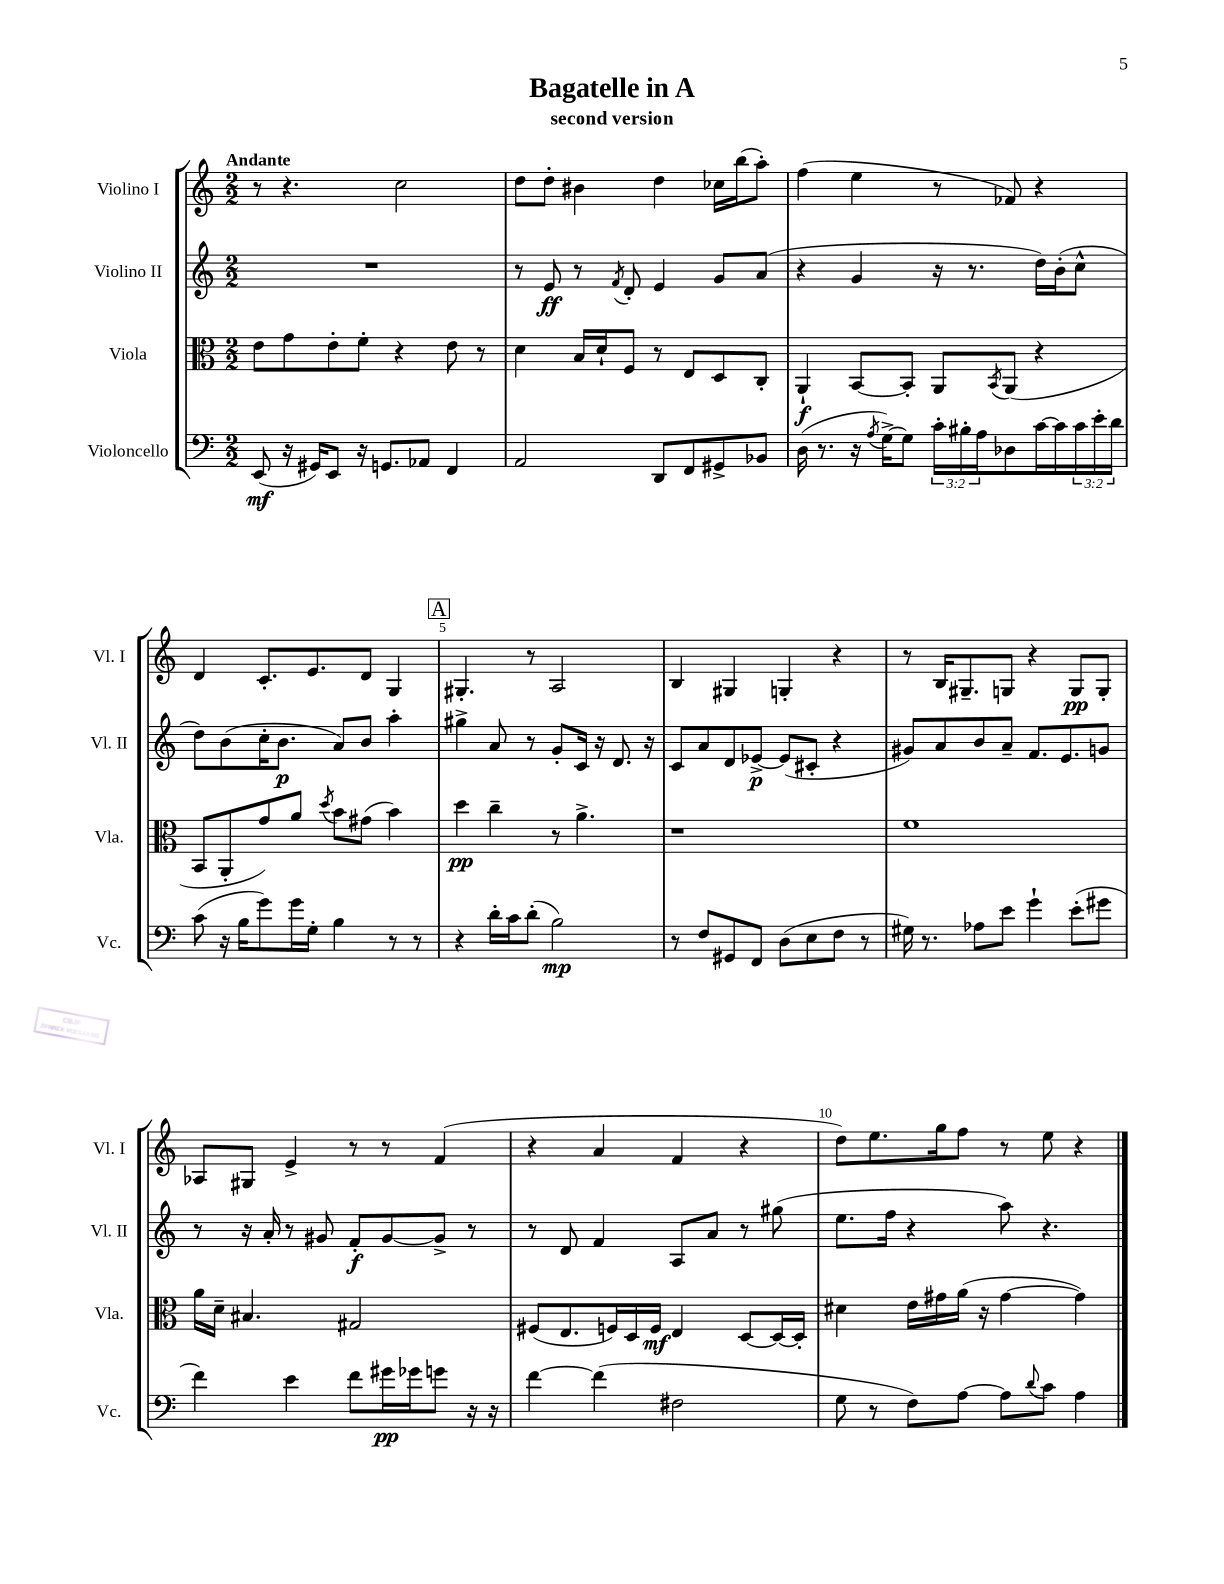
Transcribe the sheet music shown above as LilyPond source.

\header { title = "Bagatelle in A" subtitle = "second version" }
<<
\new StaffGroup <<
\new Staff = "s0" \with { instrumentName = "Violino I" shortInstrumentName = "Vl. I" } {
    \clef treble \key c \major \numericTimeSignature \time 2/2 \tempo "Andante"
    r8 r4. c''2 |
    d''8 d''8-. bis'4 d''4 ces''16 b''16( a''8-.) |
    f''4( e''4 r8 fes'8) r4 |
    d'4 c'8.-. e'8. d'8 g4 |
    \mark \markup { \box "A" } gis4.-. r8 a2 |
    b4 gis4 g4-. r4 |
    r8 b16 gis8.-- g8 r4 g8\pp g8-. |
    aes8 gis8 e'4-> r8 r8 f'4( |
    r4 a'4 f'4 r4 |
    d''8) e''8. g''16 f''8 r8 e''8 r4 \bar "|." |
}
\new Staff = "s1" \with { instrumentName = "Violino II" shortInstrumentName = "Vl. II" } {
    \clef treble \key c \major \numericTimeSignature \time 2/2
    R1 |
    r8 e'8\ff r8 \acciaccatura { f'8 } d'8-. e'4 g'8 a'8( |
    r4 g'4 r16 r8. d''16) b'16-.( c''8-^ |
    d''8) b'8( c''16-. b'8.\p a'8) b'8 a''4-. |
    \mark \markup { \box "A" } gis''4-> a'8 r8 g'8-. c'16 r16 d'8. r16 |
    c'8 a'8 d'8 ees'8~->\p ees'8( cis'8-. r4 |
    gis'8) a'8 b'8 a'8-- f'8. e'8. g'8 |
    r8 r16 a'16-. r8 gis'8 f'8-.\f gis'8~ gis'8-> r8 |
    r8 d'8 f'4 a8 a'8 r8 gis''8( |
    e''8. f''16 r4 a''8) r4. \bar "|." |
}
\new Staff = "s2" \with { instrumentName = "Viola" shortInstrumentName = "Vla." } {
    \clef alto \key c \major \numericTimeSignature \time 2/2
    e'8 g'8 e'8-. f'8-. r4 e'8 r8 |
    d'4 b16 d'16-! f8 r8 e8 d8 c8-. |
    a,4-!\f b,8~ b,8-. a,8 \acciaccatura { b,8 } a,8( r4 |
    b,8 a,8-. g'8) a'8 \acciaccatura { d''8 } b'8 gis'8( b'4) |
    \mark \markup { \box "A" } d''4\pp c''4-- r8 a'4.-> |
    r1 |
    f'1 |
    a'16 d'16-- bis4. gis2 |
    fis8( e8. f16) d16 f16\mf e4 d8~ d16~ d16-. |
    dis'4 e'16 gis'16 a'16( r16 gis'4~ gis'4) \bar "|." |
}
\new Staff = "s3" \with { instrumentName = "Violoncello" shortInstrumentName = "Vc." } {
    \clef bass \key c \major \numericTimeSignature \time 2/2 \override Staff.TupletNumber.text = #tuplet-number::calc-fraction-text
    e,8\mf( r16 gis,16) e,8 r16 g,8. aes,8 f,4 |
    a,2 d,8 f,8 gis,8-> bes,8 |
    d16( r8. r16 \acciaccatura { a8 } g16~->) g8 \tuplet 3/2 { c'16-. bis16-. a16 } des8 c'16~ c'16 \tuplet 3/2 { c'16 e'16-. d'16 } |
    c'8( r16 b16 g'8) g'16 g16-. b4 r8 r8 |
    \mark \markup { \box "A" } r4 d'16-. c'16 d'8-.( b2\mp) |
    r8 f8 gis,8 f,8 d8( e8 f8 r8 |
    gis16) r8. aes8 e'8 g'4-! e'8-.( gis'8 |
    f'4) e'4 f'8 gis'16\pp ges'16 g'8 r16 r16 |
    f'4~ f'4( fis2 |
    g8 r8 f8) a8~ a8 \appoggiatura { d'8 } c'8 a4 \bar "|." |
}
>>
>>
\layout { \context { \Score \override BarNumber.break-visibility = ##(#f #t #t) barNumberVisibility = #(every-nth-bar-number-visible 5) } }
